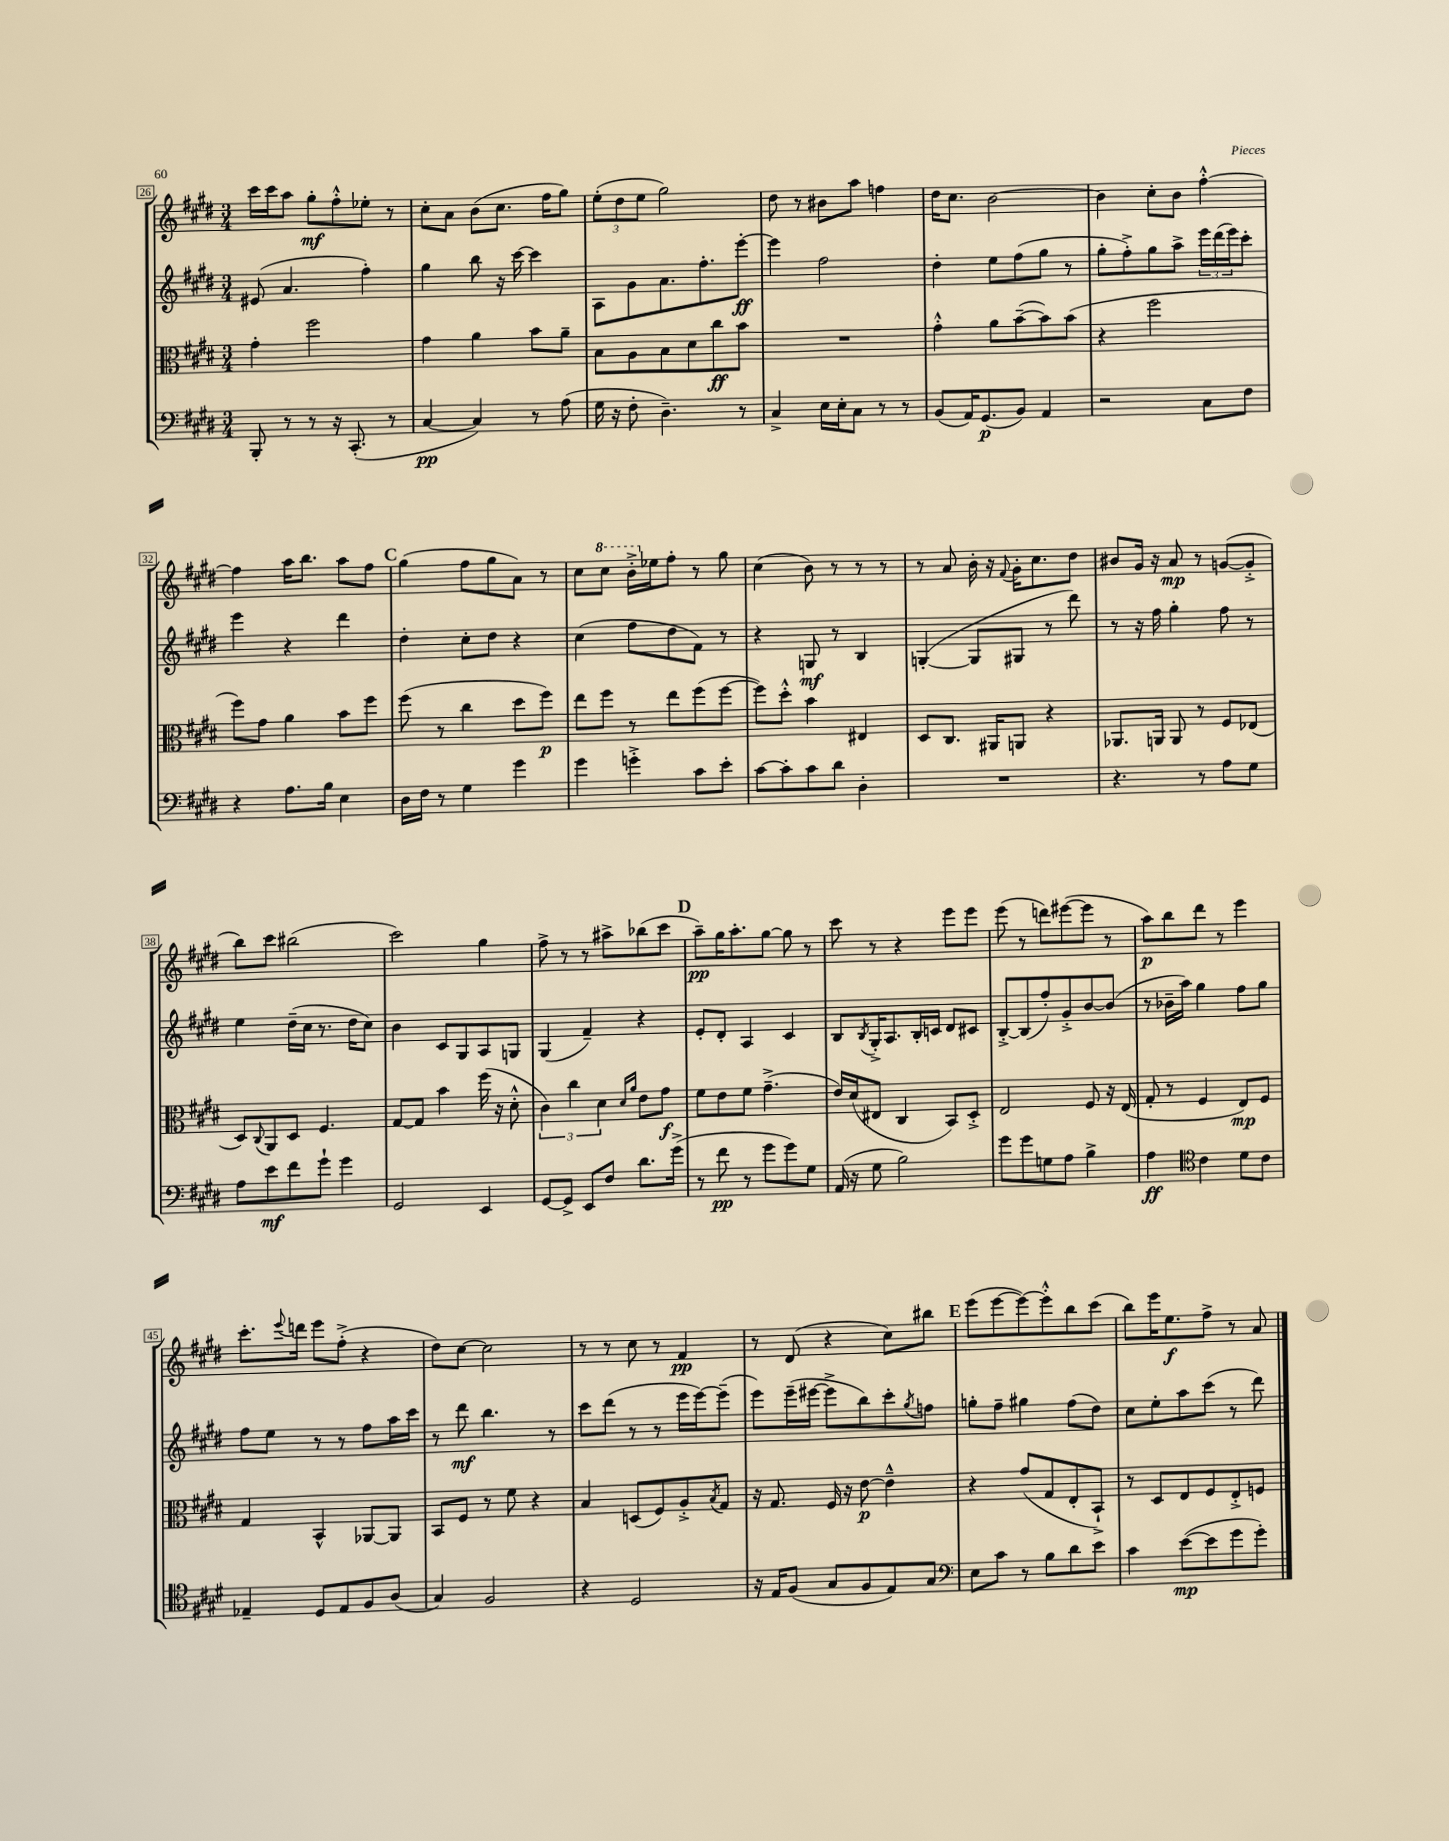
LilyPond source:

<<
\new StaffGroup <<
\new Staff = "s0" {
    \clef treble \key e \major \numericTimeSignature \time 3/4
    cis'''16 cis'''16 a''8 gis''8-.\mf fis''8-.-^ ees''8-. r8 |
    cis''8-. a'8 b'8( cis''8. fis''16 gis''8) |
    \tuplet 3/2 { e''8-.( dis''8 e''8 } gis''2) |
    dis''8 r8 bis'8 a''8 f''4 |
    dis''16 cis''8. b'2~ |
    b'4 cis''8-. b'8 fis''4~-.-^ |
    fis''4 a''16 b''8. a''8 fis''8 |
    \mark \markup { \bold "C" } gis''4( fis''8 gis''8 a'8) r8 |
    cis''8 \ottava #1 cis'''8 b''16-.-> \ottava #0 ees''16 fis''8-. r8 gis''8 |
    cis''4( b'8) r8 r8 r8 |
    r8 a'8 b'16-. r16 \appoggiatura { fis'8 } gis'16-. cis''8. dis''8 |
    bis'8 gis'16 r16 a'8\mp r8 g'8~( g'8-.-> |
    b''8) cis'''8 bis''2( |
    cis'''2) gis''4 |
    fis''8-> r8 r8 ais''8-> bes''8( cis'''8 |
    \mark \markup { \bold "D" } a''8--\pp) gis''16 a''8.-. gis''8~ gis''8 r8 |
    cis'''8 r8 r4 e'''8 e'''8 |
    e'''8( r8 d'''8) eis'''8~( eis'''8 r8 |
    a''8\p) b''8 dis'''8 r8 e'''4 |
    cis'''8.-. \appoggiatura { e'''8 } d'''16 e'''8 fis''8-.->( r4 |
    dis''8) cis''8~ cis''2 |
    r8 r8 cis''8 r8 fis'4\pp |
    r8 dis'8( r4 cis''8) bis''8 |
    \mark \markup { \bold "E" } e'''8( e'''8~ e'''8~) e'''8-.-^ b''8 cis'''8( |
    b''8) e'''16 e''8.\f fis''8-> r8 a'8 \bar "|." |
}
\new Staff = "s1" {
    \clef treble \key e \major \numericTimeSignature \time 3/4
    eis'8( a'4. fis''4-.) |
    gis''4 b''8 r16 cis'''16~ cis'''4 |
    a8 gis'8 a'8. fis''8.-. e'''8~-.\ff |
    e'''4 fis''2 |
    dis''4-. e''8 fis''8( gis''8 r8 |
    gis''8-. fis''8-.->) gis''8 a''8-> \tuplet 3/2 { e'''16 dis'''16( e'''16) } cis'''8-. |
    e'''4 r4 dis'''4 |
    \mark \markup { \bold "C" } dis''4-. cis''8-. dis''8 r4 |
    cis''4( fis''8 dis''8 fis'8) r8 |
    r4 g8\mf r8 b4 |
    g4~-.( g8 gis8 r8 dis'''8) |
    r8 r16 fis''16 gis''4-. fis''8 r8 |
    e''4 dis''16--( cis''16 r8. dis''16 cis''8) |
    b'4 cis'8 gis8 a8 g8 |
    gis4( fis'4--) r4 |
    \mark \markup { \bold "D" } e'8-. dis'8-. a4 cis'4 |
    b8 \acciaccatura { b8 } gis16-.-> a8. b16-. c'16 dis'8 cis'8 |
    b8~-.-> b8( fis''8-.) gis'8-.-> b'8~ b'8( |
    r8 bes'16-- a''16) gis''4 fis''8 gis''8 |
    fis''8 e''8 r8 r8 fis''8 a''16 cis'''16 |
    r8 dis'''8\mf b''4. r8 |
    cis'''8 dis'''8( r8 r8 e'''16 e'''16~) e'''8--( |
    e'''8) e'''16--( eis'''16~ eis'''8-> b''8) cis'''8-. \acciaccatura { gis''8 } f''8 |
    \mark \markup { \bold "E" } g''8-. fis''8-- gis''4 fis''8( dis''8) |
    cis''8 e''8-. a''8 cis'''8( r8 dis'''8) \bar "|." |
}
\new Staff = "s2" {
    \clef alto \key e \major \numericTimeSignature \time 3/4
    gis'4-. fis''2 |
    gis'4 a'4 b'8 a'8-- |
    b8 a8 b8 dis'8 cis''8\ff b'8 |
    R2. |
    gis'4-.-^ a'8 b'8~--( b'8) b'8( |
    r4 fis''2 |
    fis''8) gis'8 a'4 b'8 fis''8 |
    \mark \markup { \bold "C" } fis''8( r8 cis''4 dis''8 fis''8\p) |
    e''8 fis''8 r8 e''8 fis''8( fis''8~ |
    fis''8) dis''8-.-^ b'4 eis4 |
    dis8 cis8. ais,16 a,8 r4 |
    aes,8. a,16 a,8 r8 fis8 ees8( |
    dis8) \appoggiatura { cis8 } a,8 dis8 fis4. |
    gis8~ gis8 b'4 fis''16( r16 dis'8-.-^ |
    \tuplet 3/2 { cis'4) cis''4 dis'4 } \grace { dis'16 a'16 } e'8 gis'8\f |
    \mark \markup { \bold "D" } fis'8 e'8 fis'8 gis'4.--->( |
    e'16) dis'16( eis8 cis4 b,8) dis8-.-> |
    e2 fis8 r16 e16( |
    gis8-. r8 fis4 e8\mp) fis8 |
    gis4 b,4-^ aes,8~ aes,8 |
    b,8 fis8 r8 fis'8 r4 |
    b4 d8( fis8) a8-.-> \acciaccatura { b8 } gis8 |
    r16 gis8. fis16 r16 e'8~\p e'4---^ |
    \mark \markup { \bold "E" } r4 gis'8( gis8 e8-. b,8-!->) |
    r8 dis8 e8 fis8 e8-.-> f8 \bar "|." |
}
\new Staff = "s3" {
    \clef bass \key e \major \numericTimeSignature \time 3/4
    b,,8-. r8 r8 r16 cis,8.-.( r8 |
    cis4~\pp cis4) r8 a8( |
    gis16 r16 fis8-. dis4.--) r8 |
    cis4-> e16 e16-. cis8 r8 r8 |
    b,8( a,16) gis,8.\p( b,8) a,4 |
    r2 cis8 fis8 |
    r4 a8. b16 e4 |
    \mark \markup { \bold "C" } dis16 fis16 r8 gis4 gis'4 |
    gis'4 g'4-.-> cis'8 e'8-. |
    cis'8~ cis'8-. cis'8 dis'8 dis4-. |
    R2. |
    r4. r8 a8 gis8 |
    a8 e'8\mf fis'8 gis'8-! gis'4 |
    gis,2 e,4 |
    gis,8~ gis,8-> e,8 fis8 dis'8. gis'16->( |
    \mark \markup { \bold "D" } r8 fis'8\pp r8 gis'8 gis'8) gis8 |
    a,16( r16 gis8 b2) |
    gis'8 gis'8 g8 a8 b4-> |
    a4\ff \clef tenor cis'4 dis'8 cis'8 |
    ees4-- dis8 ees8 fis8 a8( |
    gis4) fis2 |
    r4 dis2 |
    r16 e16 fis8( gis8 fis8 e8) gis8 |
    \mark \markup { \bold "E" } \clef bass e8 cis'8 r8 b8 dis'8 e'8 |
    cis'4 e'8~\mp( e'8 gis'8 gis'8-.) \bar "|." |
}
>>
>>
\layout { \context { \Score currentBarNumber = #26 \override BarNumber.stencil = #(make-stencil-boxer 0.1 0.3 ly:text-interface::print) } }
